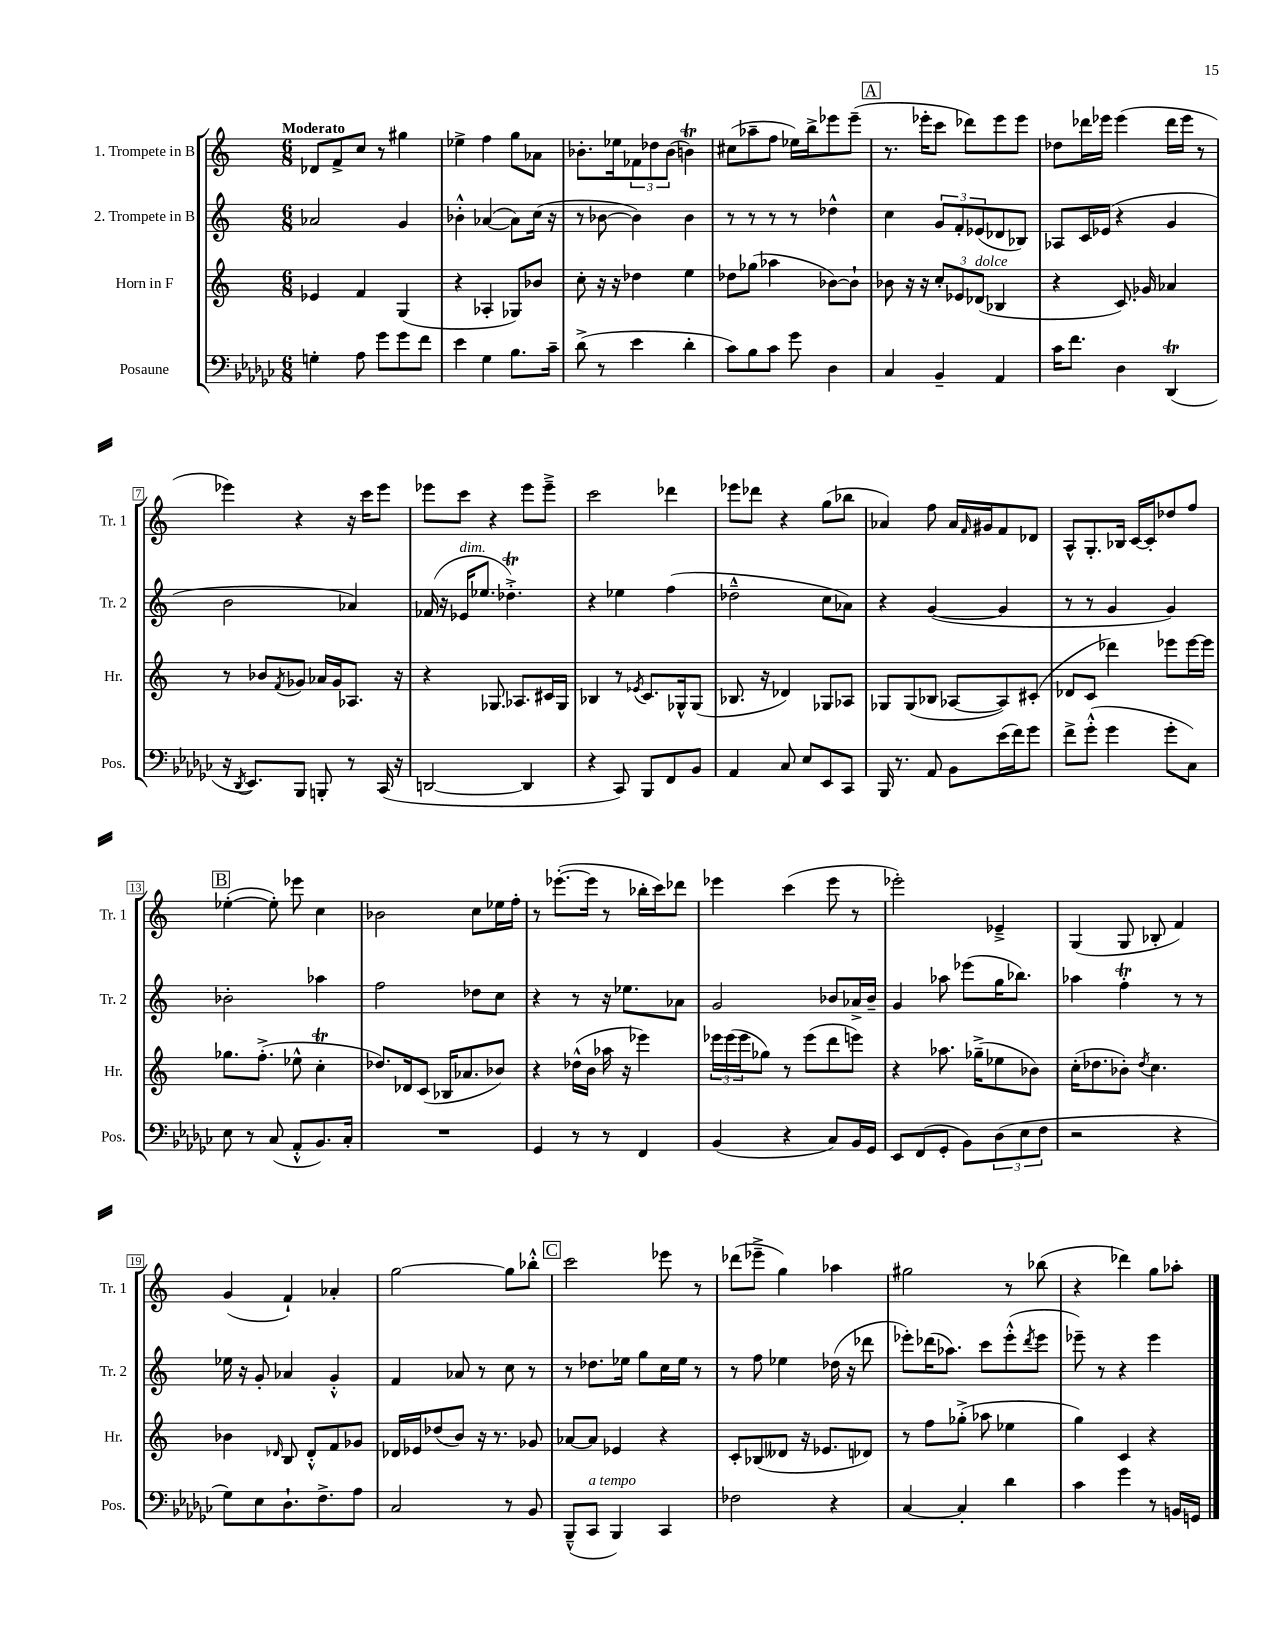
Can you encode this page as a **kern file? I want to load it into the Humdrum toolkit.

**kern	**kern	**kern	**kern
*staff4	*staff3	*staff2	*staff1
*clefF4	*clefG2	*clefG2	*clefG2
*k[b-e-a-d-g-c-]	*k[]	*k[]	*k[]
*M6/8	*M6/8	*M6/8	*M6/8
4G'	4e-	2a-	8d-
.	.	.	8f^
8A-	4f	.	8cc
8g-	.	.	8r
8g-	(4G	4g	4gg#
8f	.	.	.
=	=	=	=
4e-	4r	4b-'^^	4ee-^
4G-	4A-'	([4a-	4ff
8.B-	8G-)	8a-])	8gg
.	8b-	(16cc	8a-
16c-~	.	16r	.
=	=	=	=
(8d-^	8cc'	8r	8.b-'
8r	16r	[8b-	.
.	16r	.	16ee-
4e-	4dd-	4b-])	12f-
.	.	.	12dd-
.	.	.	(12b-
4d-'	4ee	4b-	4b)
=	=	=	=
8c-)	8dd-	8r	(8cc#
8B-	(8gg-	8r	8aa-~
8c-	4aa-	8r	8ff
8g-	.	8r	16ee-)
.	.	.	16bb^
4D-	[8b-)	4dd-^^	8eee-
.	8b-`]	.	(8eee-~
=	=	=	=
4C-	8b-	4cc	8.r
.	16r	.	.
.	16r	.	16eee-'
4BB-~	12cc'	12g	8ccc
.	12e-	12f'	.
.	.	.	8ddd-)
.	(12d-	(12e-	.
4AA-	4B-	8d-	8eee-
.	.	8B-)	8eee-
=	=	=	=
16c-	4r	8A-	8dd-
8.f	.	.	.
.	.	16c	16ddd-
.	.	(16e-	16eee-
4D-	8.c)	4r	(4eee-
.	16g-	.	.
(4DD-	4a-	4g	16ddd-
.	.	.	16eee-
.	.	.	8r
=	=	=	=
16r	8r	2b	4eee-)
8qDD-	.	.	.
8.EE-)	.	.	.
.	8b-	.	.
.	8qf	.	.
8BBB-	8g-	.	4r
8BBB'	16a-	.	.
.	16g-	.	.
8r	8.A-	4a-)	16r
.	.	.	16ccc
(16CC-	.	.	8eee-
16r	16r	.	.
=	=	=	=
[2DD	4r	(16f-	8eee-
.	.	16r	.
.	.	16e-	8ccc
.	.	8.ee-	.
.	8.G-	.	4r
.	.	4.dd-'^)	.
.	8.A-	.	.
4DD]	.	.	8eee-
.	16c#	.	8eee-~^
.	16G-	.	.
=	=	=	=
4r	4B-	4r	2ccc
8CC-)	8r	4ee-	.
.	8qe-	.	.
8BBB-	8.c	.	.
8FF	.	(4ff	4ddd-
.	16G-^^	.	.
8BB-	(8G-	.	.
=	=	=	=
4AA-	8.B-	2dd-~^^	8eee-
.	.	.	8ddd-
.	16r	.	.
8C-	4d-)	.	4r
8E-	.	.	.
8EE-	8G-	8cc	(8gg
8CC-	8A-	8a-)	8bb-
=	=	=	=
16BBB-	8G-	4r	4a-)
8.r	.	.	.
.	(8G-	.	.
8AA-	8B-	([4g	8ff
8BB-	[8A-	.	16a-
.	.	.	16qqf
.	.	.	16g#
(16e-	8A-])	4g]	8f
16f)	.	.	.
8g-	(8c#'	.	8d-
=	=	=	=
8f^	8d-	8r	8A^^
(8g-'^^	8c	8r	8.G'
4g-	4ddd-)	4g	.
.	.	.	16B-
.	.	.	[16c
.	.	.	16c']
8g-'	8eee-	4g)	8dd-
8C-)	[16eee-	.	8ff
.	16eee-]	.	.
=	=	=	=
8E-	8.gg-	2b-'	([4ee-'
8r	.	.	.
.	(8.ff'^	.	.
(8C-	.	.	8ee-'])
8AA-'^^	8ee-^^	.	8eee-
8.BB-)	4cc'	4aa-	4cc
16C-'	.	.	.
=	=	=	=
2.r	8.dd-)	2ff	2b-
.	16d-	.	.
.	(8c	.	.
.	16B-	.	.
.	8.a-	.	.
.	.	8dd-	8cc
.	8b-)	8cc	16ee-
.	.	.	16ff'
=	=	=	=
4GG-	4r	4r	8r
.	.	.	([8.eee-'
8r	(16dd-^^	8r	.
.	16b	.	16eee-]
8r	16aa-	16r	8r
.	16r	8.ee-	.
4FF	4eee-)	.	16bb-'
.	.	.	16ccc)
.	.	8a-	8ddd-
=	=	=	=
(4BB-	24eee-	2g	4eee-
.	(24eee-	.	.
.	24eee-	.	.
.	8gg-)	.	.
4r	8r	.	(4ccc
.	(8eee-	.	.
8C-)	8ddd	8b-	8eee-
16BB-	8eee)	16a-^	8r
16GG-	.	16b-~	.
=	=	=	=
8EE-	4r	4g	2eee-')
(8FF	.	.	.
8GG-'	8.aa-	8aa-	.
8BB-)	.	(8eee-	.
.	(16gg-~^	.	.
(12D-	8ee-	16gg	4e-~^
.	.	8.bb-)	.
12E-	.	.	.
.	8b-)	.	.
12F	.	.	.
=	=	=	=
2r	(16cc'	4aa-	(4G
.	8.dd-	.	.
.	8b-')	4ff'	8G
.	8qdd-	.	.
.	4.cc	.	8B-'
4r	.	8r	4f)
.	.	8r	.
=	=	=	=
8G-)	4b-	16ee-	(4g
.	.	16r	.
8E-	.	8g'	.
.	16qqd-	.	.
8.D-`	8B	4a-	4f`)
.	8d-'^^	.	.
8.F^	.	.	.
.	8f	4g'^^	4a-'
8A-	8g-	.	.
=	=	=	=
2C-	16d-	4f	[2gg
.	16e-	.	.
.	(8dd-	.	.
.	8b)	8a-	.
.	16r	8r	.
.	8.r	.	.
8r	.	8cc	8gg]
8BB-	8g-	8r	8bb-'^^
=	=	=	=
(8BBB-~^^	[8a-	8r	2ccc
8CC-	8a-]	8.dd-	.
4BBB-)	4e-	.	.
.	.	16ee-	.
.	.	8gg	.
4CC-	4r	16cc	8eee-
.	.	16ee-	.
.	.	8r	8r
=	=	=	=
2F-	8c'	8r	(8ddd-
.	(8B-	8ff	8eee-~^
.	8d--	4ee-	4gg)
.	16r	.	.
.	8.e-	.	.
4r	.	(16dd-	4aa-
.	.	16r	.
.	8d-)	8ddd-	.
=	=	=	=
[4C-	8r	8eee-')	2gg#
.	8ff	(16ddd-	.
.	.	8.aa-)	.
4C-']	(8gg-'^	.	.
.	8aa-	8ccc	.
4d-	4ee-	(8eee-'^^	8r
.	.	8qddd-	.
.	.	8eee-	(8bb-
=	=	=	=
4c-	4gg)	8eee-~)	4r
.	.	8r	.
4g-	4c	4r	4ddd-)
8r	4r	4eee-	8gg
16BB	.	.	8aa-'
16GG	.	.	.
==	==	==	==
*-	*-	*-	*-
